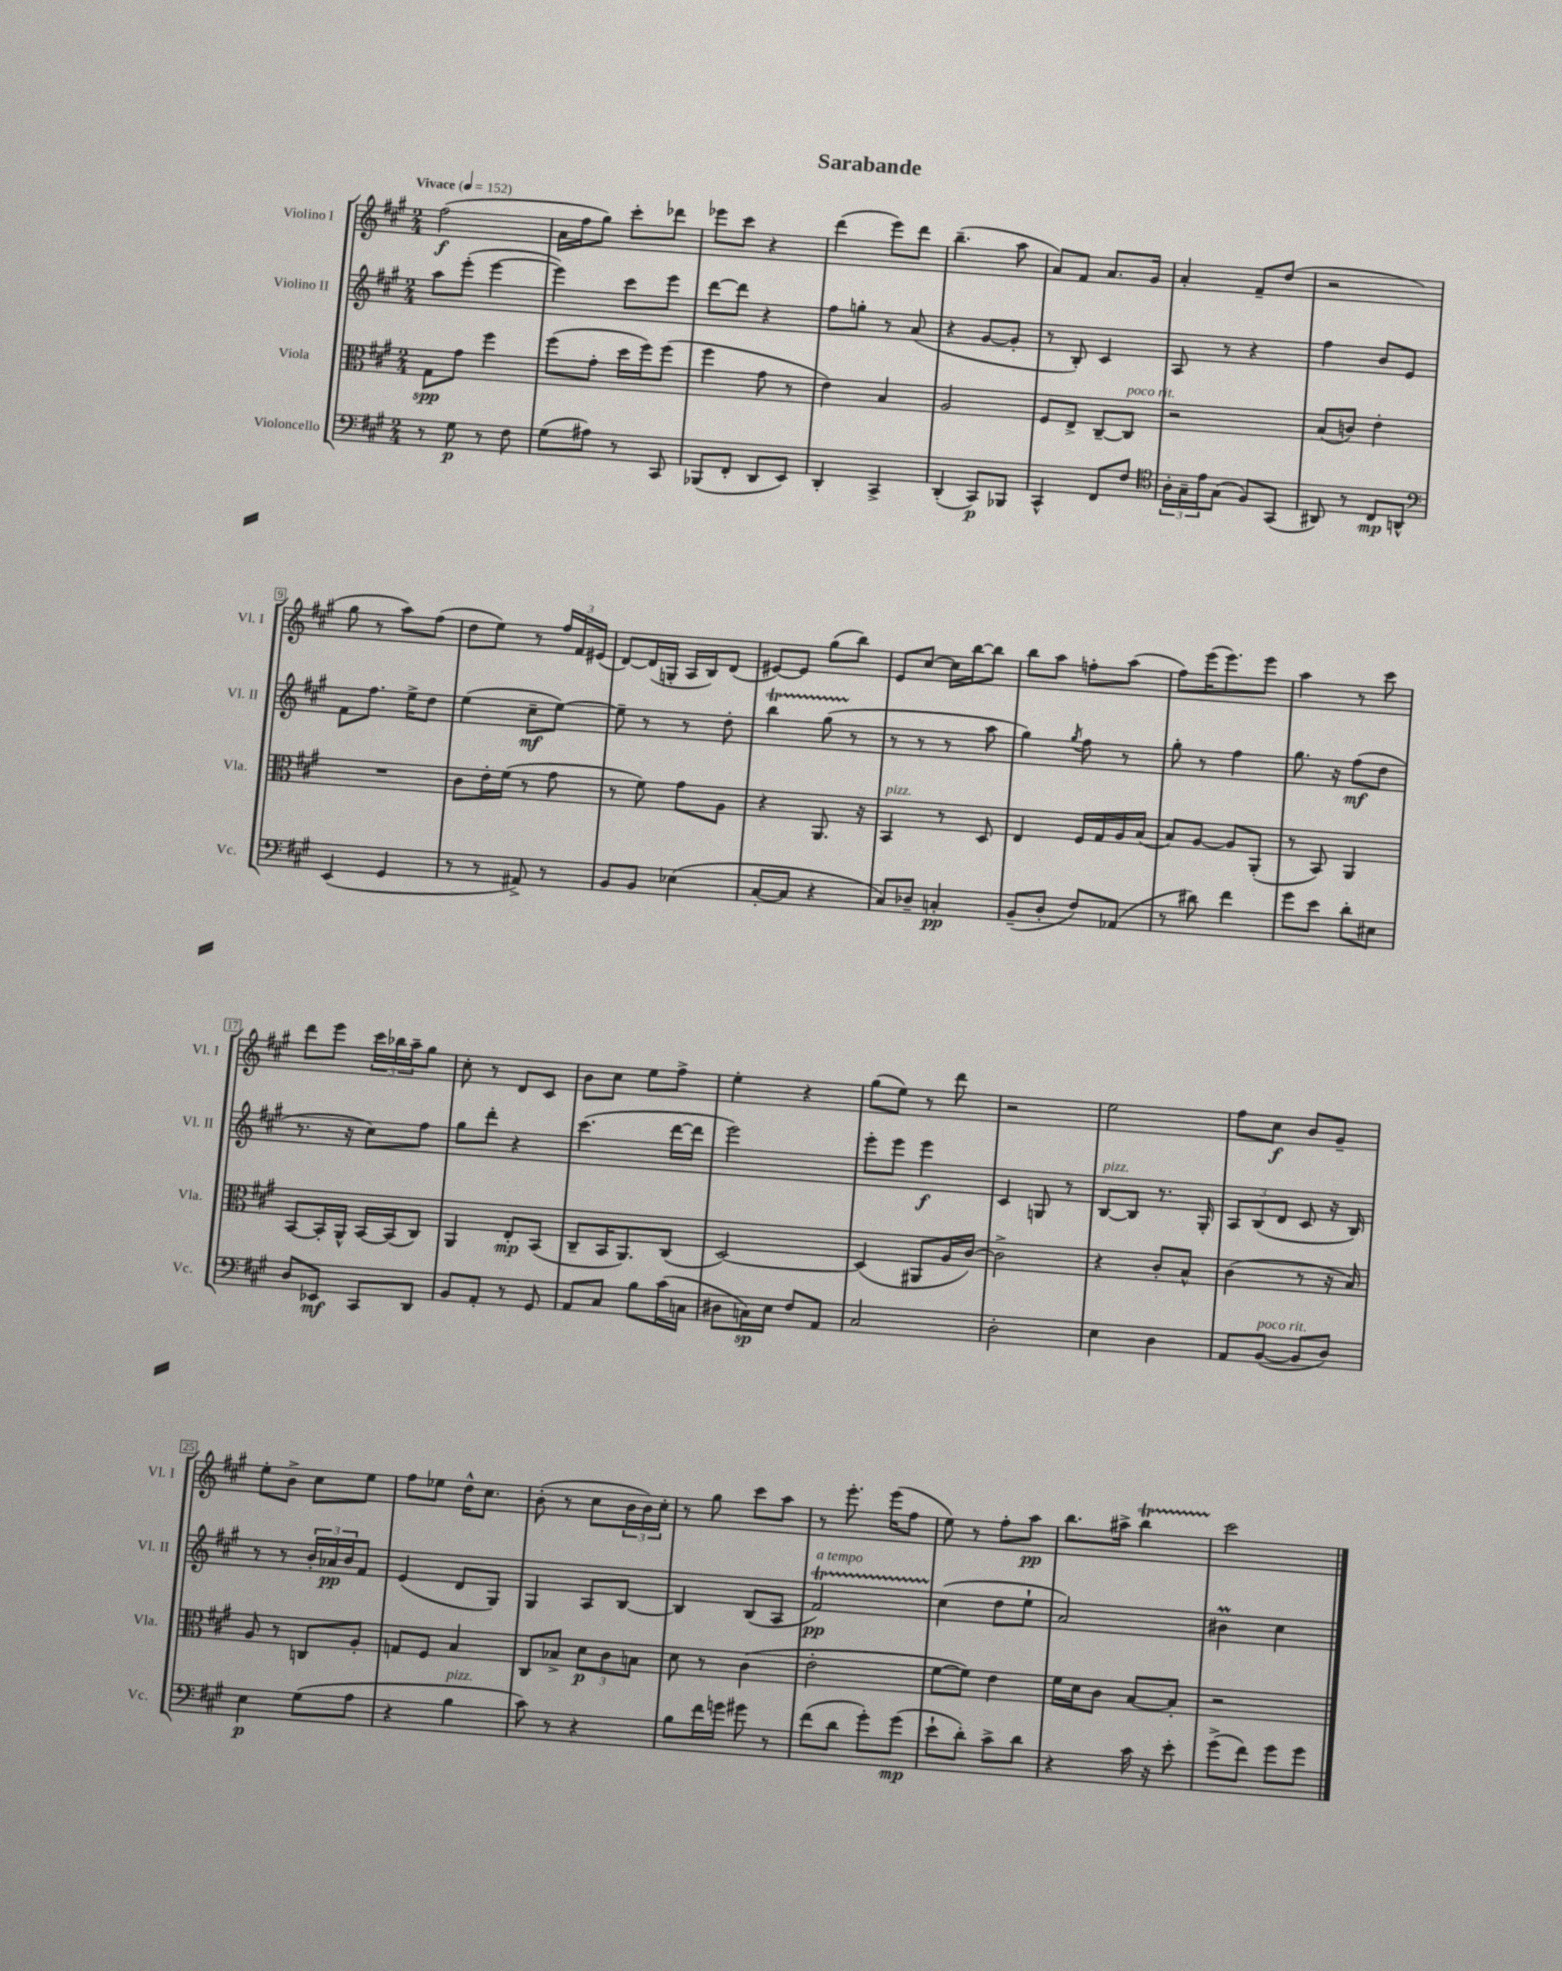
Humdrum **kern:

**kern	**dynam	**kern	**dynam	**kern	**dynam	**kern	**dynam
*part4	*part4	*part3	*part3	*part2	*part2	*part1	*part1
*staff4	*staff4	*staff3	*staff3	*staff2	*staff2	*staff1	*staff1
*I"Violoncello	*	*I"Viola	*	*I"Violino II	*	*I"Violino I	*
*I'Vc.	*	*I'Vla.	*	*I'Vl. II	*	*I'Vl. I	*
*clefF4	*	*clefC3	*	*clefG2	*	*clefG2	*
*k[f#c#g#]	*	*k[f#c#g#]	*	*k[f#c#g#]	*	*k[f#c#g#]	*
*M2/4	*	*M2/4	*	*M2/4	*	*M2/4	*
*MM152	*	*MM152	*	*MM152	*	*MM152	*
=1	=1	=1	=1	=1	=1	=1	=1
!	!	!	!	!	!	!LO:TX:a:B:t=Vivace	!
8r	.	8G#\L	spp	8aa\L	.	(2ff#\	f
8G#\	p	8g#\J	.	(8eee'\J	.	.	.
8r	.	4ff#\	.	[4eee\	.	.	.
8F#\	.	.	.	.	.	.	.
=2	=2	=2	=2	=2	=2	=2	=2
(8G#\L	.	(8ff#\L	.	4eee\])	.	16a\LL	.
.	.	.	.	.	.	16ff#\J	.
8A#X\J)	.	8g#'\J	.	.	.	8gg#\J)	.
8r	.	16dd\LL	.	8ccc#\L	.	8ccc#'\L	.
.	.	16ff#\J)	.	.	.	.	.
8CC#/	.	(8ff#\J	.	8eee\J	.	8ddd-X\J	.
=3	=3	=3	=3	=3	=3	=3	=3
(8BBB-X/L	.	4ff#\	.	[8ddd\L	.	8eee-X\L	.
8FF#'/J	.	.	.	8ddd\J]	.	8ccc#\J	.
8DD/L	.	8g#\	.	4r	.	4r	.
8EE/J)	.	8r	.	.	.	.	.
=4	=4	=4	=4	=4	=4	=4	=4
4DD'/	.	4e\)	.	8ff#\L	.	(4ddd\	.
.	.	.	.	8ggn'\J	.	.	.
4CC#^/	.	4B/	.	8r	.	8eee\L)	.
.	.	.	.	(8a/	.	8ddd\J	.
=5	=5	=5	=5	=5	=5	=5	=5
(4DD'/	.	2A/	.	4r	.	(4.bb~\	.
8CC#/L)	p	.	.	[8g#/L	.	.	.
8BBB-X/J	.	.	.	8g#'/J]	.	8aa\	.
=6	=6	=6	=6	=6	=6	=6	=6
4CC#^^/	.	8F#/L	.	8r	.	8a/L)	.
.	.	8E^/J	.	8B'/)	.	8f#/J	.
8FF#/L	.	[8C#~/L	.	4c#/	.	8.a/L	.
!	!	!LO:TX:a:i:t=poco rit.	!	!	!	!	!
8F#/J	.	8C#/J]	.	.	.	.	.
.	.	.	.	.	.	16g#/Jk	.
=7	=7	=7	=7	=7	=7	=7	=7
*clefC4	*	*	*	*	*	*	*
24A'\LL	.	2r	.	8A/	.	4a'/	.
24G#~\	.	.	.	.	.	.	.
24e\J	.	.	.	.	.	.	.
(8G#\J	.	.	.	8r	.	.	.
8F#/L)	.	.	.	4r	.	8f#~/L	.
(8GG#/J	.	.	.	.	.	(8dd/J	.
=8	=8	=8	=8	=8	=8	=8	=8
8AA#X/)	.	(8B/L	.	4ff#\	.	2r	.
8r	.	8cn/J)	.	.	.	.	.
8C#/L	mp	4e'\	.	8b/L	.	.	.
8AAn^^/J	.	.	.	8e/J	.	.	.
!!LO:LB:g=z
=9	=9	=9	=9	=9	=9	=9	=9
*clefF4	*	*	*	*	*	*	*
(4EE/	.	2r	.	8f#\L	.	8gg#\	.
.	.	.	.	8.ff#\J	.	8r	.
4GG#/	.	.	.	.	.	8aa\L)	.
.	.	.	.	16ee^\KL	.	.	.
.	.	.	.	8dd\J	.	(8ff#\J	.
=10	=10	=10	=10	=10	=10	=10	=10
8r	.	8c#\L	.	(4ee\	.	8dd\L	.
8r	.	16e'\L	.	.	.	8ee\J)	.
.	.	(16f#\JJ	.	.	.	.	.
8AA#X^/)	.	8r	.	8cc#~\L	mf	8r	.
8r	.	8g#\	.	[8ee\J)	.	24ff#/LL	.
.	.	.	.	.	.	24f#/	.
.	.	.	.	.	.	(24e#X/JJ	.
=11	=11	=11	=11	=11	=11	=11	=11
8BB/L	.	8r	.	8ee~\]	.	[8d/L)	.
8BB/J	.	8f#\)	.	8r	.	(16d/L]	.
.	.	.	.	.	.	16Gn'/JJ	.
(4E-X\	.	8g#\L	.	8r	.	16A/LL	.
.	.	.	.	.	.	16B/J)	.
.	.	8A\J	.	8dd'\	.	(8d/J	.
=12	=12	=12	=12	=12	=12	=12	=12
[8C#'/L	.	4r	.	4bbT\	.	[8e#X/L)	.
8C#/J]	.	.	.	.	.	8e#/J]	.
4r	.	8.AA/	.	(8gg#TTT\	.	(8gg#\L	.
.	.	.	.	8r	.	8bb\J)	.
.	.	16r	.	.	.	.	.
=13	=13	=13	=13	=13	=13	=13	=13
!	!	!LO:TX:a:i:t=pizz.	!	!	!	!	!
8C#/L)	.	4BB/	.	8r	.	8e/L	.
8D-X~/J	.	.	.	8r	.	[8cc#/J	.
4Cn'/	pp	8r	.	8r	.	16cc#\LL]	.
.	.	.	.	.	.	[16bb\J	.
.	.	8D/	.	8aa\	.	8bb\J]	.
=14	=14	=14	=14	=14	=14	=14	=14
(8BB~/L	.	4E/	.	4gg#\)	.	8bb\L	.
8D'/J	.	.	.	.	.	8aa\J	.
.	.	.	.	8qgg#/	.	.	.
8F#/L)	.	16F#/LL	.	8ff#\	.	8ffn'\L	.
.	.	16G#/	.	.	.	.	.
(8AA-X/J	.	16A/	.	8r	.	(8aa\J	.
.	.	(16B/JJ	.	.	.	.	.
=15	=15	=15	=15	=15	=15	=15	=15
8r	.	8B/L)	.	8gg#'\	.	8ff#\L)	.
8d#X\)	.	[8A/J	.	8r	.	(16eee\K	.
.	.	.	.	.	.	8.eee\)	.
4f#\	.	8A/L]	.	4ff#\	.	.	.
.	.	(8AA'/J	.	.	.	8eee\J	.
=16	=16	=16	=16	=16	=16	=16	=16
8g#\L	.	8r	.	8.gg#\	.	4aa\	.
8e\J	.	8BB/)	.	.	.	.	.
.	.	.	.	16r	.	.	.
8d'\L	.	4AA/	.	(8ff#\L	mf	8r	.
8E#X\J	.	.	.	8dd\J	.	8ccc#\	.
!!LO:LB:g=z
=17	=17	=17	=17	=17	=17	=17	=17
8D/L	.	[8BB/L	.	8.r	.	8ddd\L	.
8EE-X/J	mf	16BB'/L]	.	.	.	8eee\J	.
.	.	16AA^^/JJ	.	16r	.	.	.
8CC#/L	.	[16BB/LL	.	8cc#\L)	.	24ccc#\LL	.
.	.	.	.	.	.	24bb-X\	.
.	.	(16BB/J]	.	.	.	.	.
.	.	.	.	.	.	24aa~\J	.
8DD/J	.	8C#/J)	.	8ff#\J	.	8gg#\J	.
=18	=18	=18	=18	=18	=18	=18	=18
8BB/L	.	4AA/	.	8gg#\L	.	8cc#'\	.
8AA'/J	.	.	.	8ddd'\J	.	8r	.
8r	.	8E'/L	mp	4r	.	8d/L	.
8GG#/	.	(8BB/J	.	.	.	8c#/J	.
=19	=19	=19	=19	=19	=19	=19	=19
8AA/L	.	8C#~/L	.	(4.ccc#\	.	8b\L	.
8C#/J	.	16BB/K	.	.	.	8cc#\J	.
.	.	8.AA/)	.	.	.	.	.
8B\L	.	.	.	.	.	8ee\L	.
(16c#\L	.	(8C#/J	.	[16ddd\LL	.	8ff#^\J	.
16Cn\JJ	.	.	.	16ddd\JJ]	.	.	.
=20	=20	=20	=20	=20	=20	=20	=20
8D#X\L	.	[2D/)	.	2eee\)	.	4ee'\	.
16Cn\L)	sp	.	.	.	.	.	.
16E\JJ	.	.	.	.	.	.	.
8F#/L	.	.	.	.	.	4r	.
8AA/J	.	.	.	.	.	.	.
=21	=21	=21	=21	=21	=21	=21	=21
2C#/	.	(4D/]	.	8eee'\L	.	(8gg#\L	.
.	.	.	.	8eee\J	.	8ee\J)	.
.	.	8AA#X/L	.	4eee\	f	8r	.
.	.	16A/L	.	.	.	8ddd\	.
.	.	[16c#/JJ)	.	.	.	.	.
=22	=22	=22	=22	=22	=22	=22	=22
2D'\	.	2c#^\]	.	4c#/	.	2r	.
.	.	.	.	8Gn/	.	.	.
.	.	.	.	8r	.	.	.
=23	=23	=23	=23	=23	=23	=23	=23
!	!	!	!	!LO:TX:a:i:t=pizz.	!	!	!
4E\	.	4r	.	[8B/L	.	2ee\	.
.	.	.	.	8B/J]	.	.	.
4D\	.	8c#'/L	.	8.r	.	.	.
.	.	8B^^/J	.	.	.	.	.
.	.	.	.	16G#'/	.	.	.
=24	=24	=24	=24	=24	=24	=24	=24
8AA/L	.	(4c#\	.	12A/L	.	8ff#\L	.
.	.	.	.	(12B/	.	.	.
!LO:TX:a:i:t=poco rit.	!	!	!	!	!	!	!
([8BB/J	.	.	.	.	.	8cc#\J	f
.	.	.	.	12d/J	.	.	.
8BB/L]	.	8r	.	8c#/	.	8b/L	.
8D/J)	.	16r	.	16r	.	8g#~/J	.
.	.	16B/)	.	16B/)	.	.	.
!!LO:LB:g=z
=25	=25	=25	=25	=25	=25	=25	=25
4E\	p	8A/	.	8r	.	8ee'\L	.
.	.	8r	.	8r	.	8b^\J	.
(8G#\L	.	8Cn/L	.	24b'/LL	.	8cc#\L	.
.	.	.	.	24a-X/	pp	.	.
.	.	.	.	24b/J	.	.	.
8A\J	.	8A'/J	.	8f#/J	.	8ee\J	.
=26	=26	=26	=26	=26	=26	=26	=26
4r	.	8Gn/L	.	(4e/	.	8ff#\L	.
.	.	8F#/J	.	.	.	8ee-X\J	.
!LO:TX:a:i:t=pizz.	!	!	!	!	!	!	!
4B\	.	4B/	.	8d/L	.	16dd^^\KL	.
.	.	.	.	.	.	8.cc#\J	.
.	.	.	.	8G#/J)	.	.	.
=27	=27	=27	=27	=27	=27	=27	=27
8c#\)	.	8C#/L	.	4G#/	.	(8b'\	.
8r	.	8B-X^/J	.	.	.	8r	.
4r	.	12d\L	p	8A/L	.	8cc#\L	.
.	.	12c#\	.	.	.	.	.
.	.	.	.	[8B/J	.	24b\L	.
.	.	12Bn\J	.	.	.	24b\)	.
.	.	.	.	.	.	24cc#'\JJ	.
=28	=28	=28	=28	=28	=28	=28	=28
8B\L	.	8d\	.	4B/]	.	8r	.
16f#\L	.	8r	.	.	.	8gg#\	.
16gn\JJ	.	.	.	.	.	.	.
8g#X\	.	(4c#\	.	(8B/L	.	8ccc#\L	.
8r	.	.	.	8A/J	.	8aa\J	.
=29	=29	=29	=29	=29	=29	=29	=29
!	!	!	!	!LO:TX:a:i:t=a tempo	!	!	!
(8f#\L	.	2e'\	.	2f#T/)	pp	8r	.
8d\J	.	.	.	.	.	8.eee'\	.
8g#'\L)	.	.	.	.	.	.	.
.	.	.	.	.	.	(16eee\KL	.
(8g#\J	mp	.	.	.	.	8ff#\J	.
=30	=30	=30	=30	=30	=30	=30	=30
8e`\L	.	[8f#\L	.	(4cc#\	.	8ee\)	.
8d'\J)	.	8f#\J])	.	.	.	8r	.
8c#^\L	.	4e\	.	8dd\L	.	8ff#'\L	.
8d\J	.	.	.	8ee`\J	.	8aa\J	pp
=31	=31	=31	=31	=31	=31	=31	=31
4r	.	16f#\LL	.	2a/)	.	8.bb\L	.
.	.	16d\J	.	.	.	.	.
.	.	8c#\J	.	.	.	.	.
.	.	.	.	.	.	16aa#X^\Jk	.
16c#\	.	[8B/L	.	.	.	4bbT\	.
16r	.	.	.	.	.	.	.
8e'\	.	8B'/J]	.	.	.	.	.
=32	=32	=32	=32	=32	=32	=32	=32
(8g#^\L	.	2r	.	4b#Xm\	.	2ccc#\	.
8f#\J)	.	.	.	.	.	.	.
8g#\L	.	.	.	4cc#\	.	.	.
8g#\J	.	.	.	.	.	.	.
==	==	==	==	==	==	==	==
*-	*-	*-	*-	*-	*-	*-	*-
